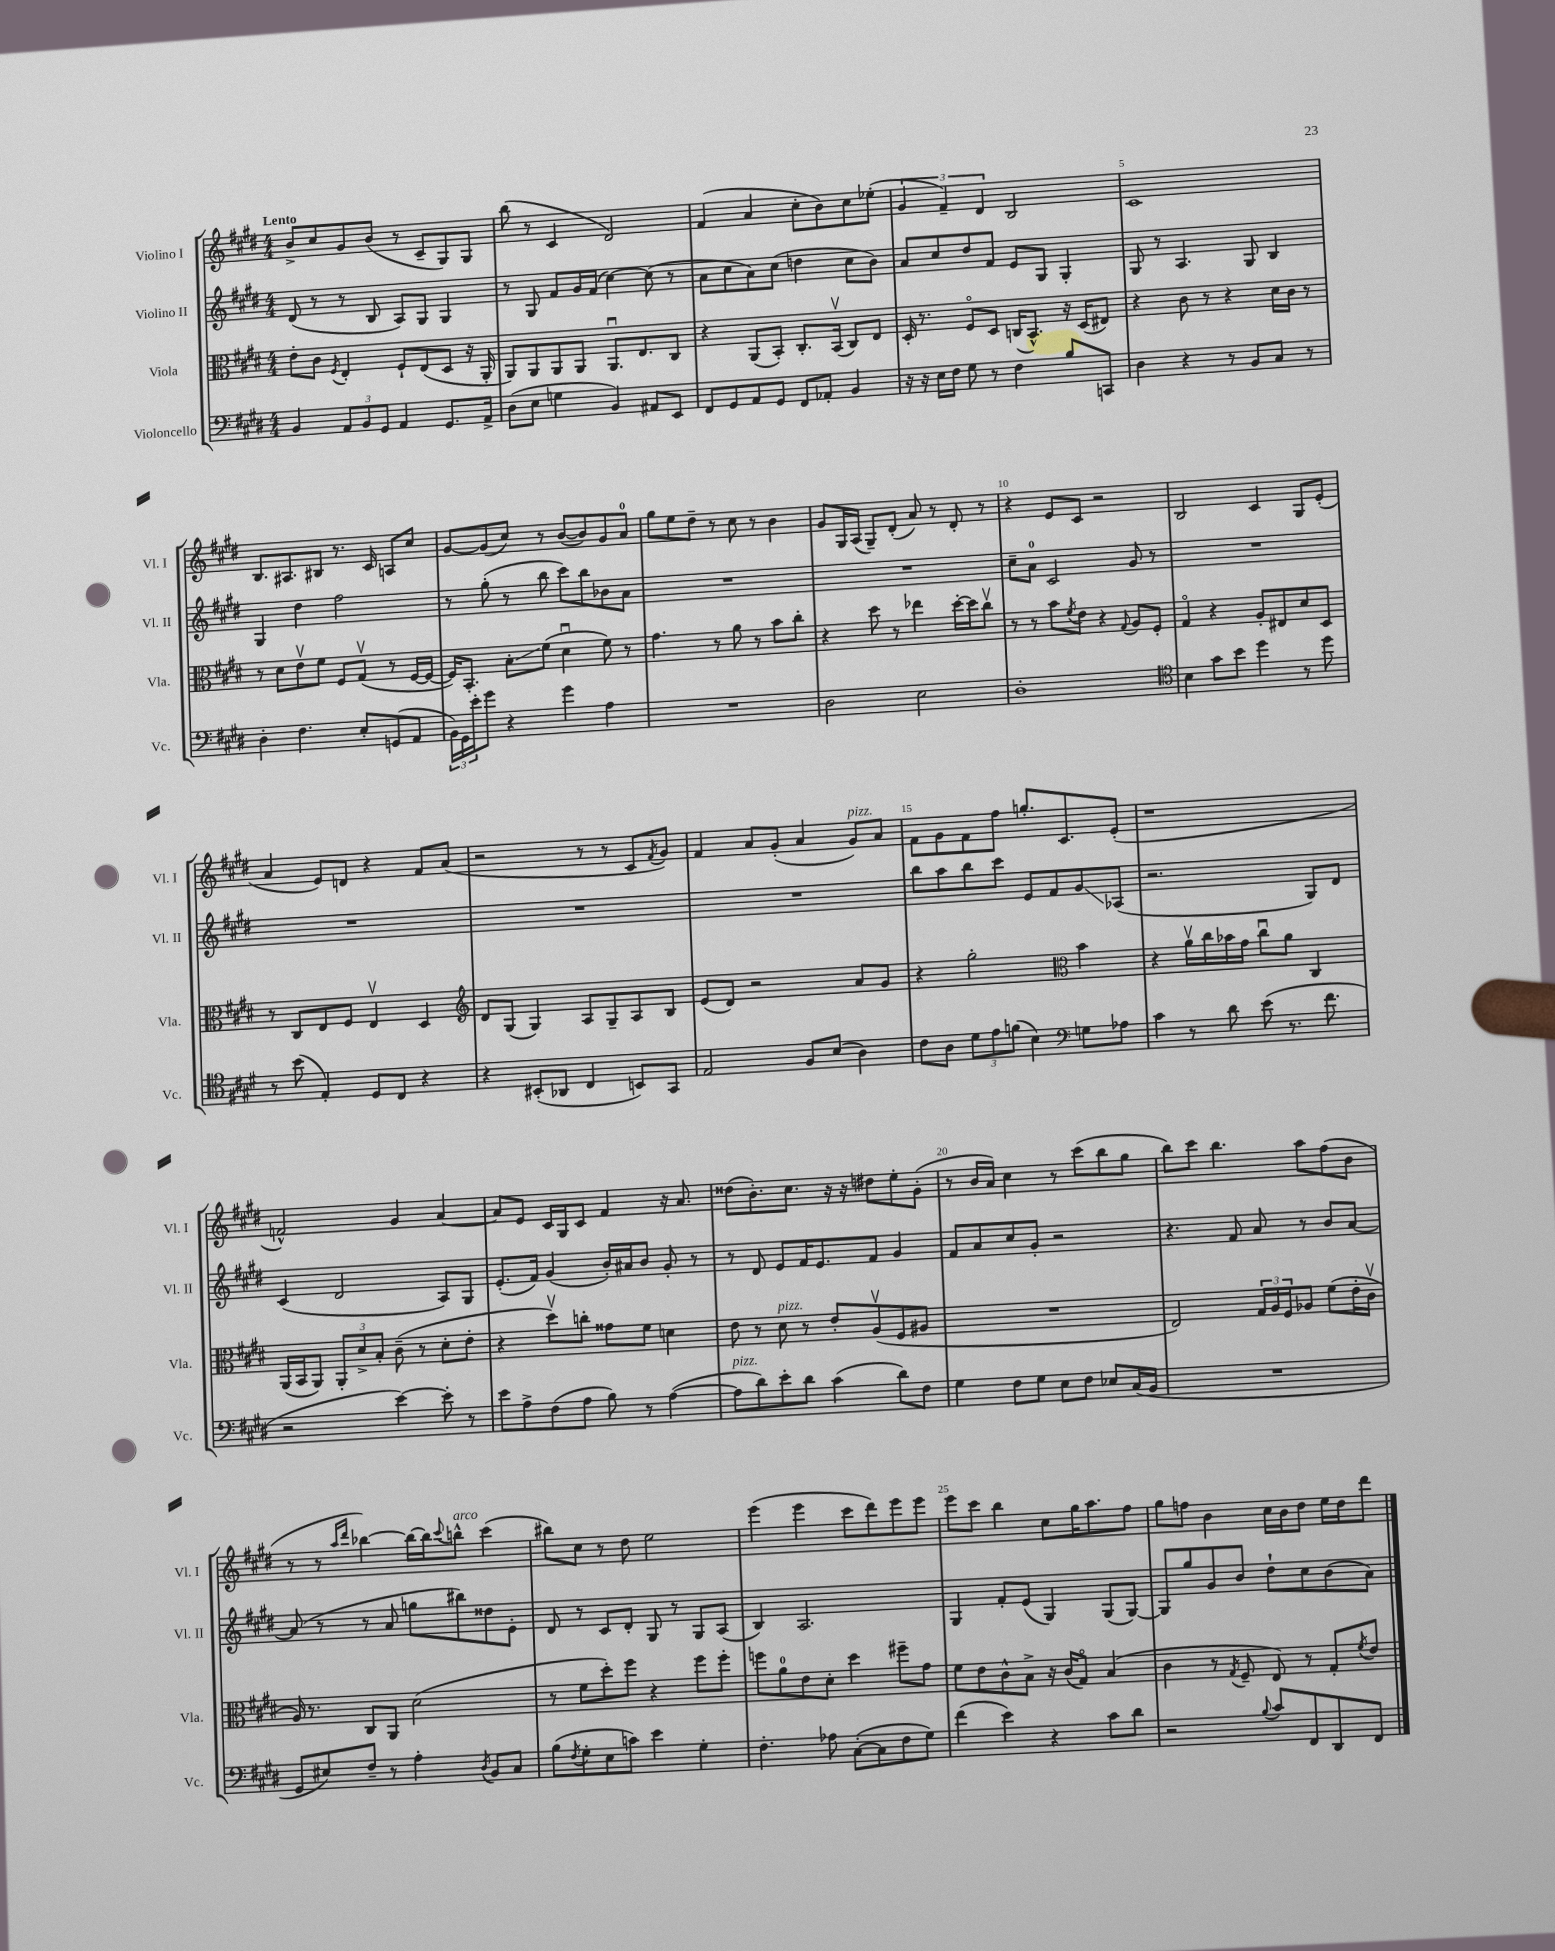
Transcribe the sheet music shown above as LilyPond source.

<<
\new StaffGroup <<
\new Staff = "s0" \with { instrumentName = "Violino I" shortInstrumentName = "Vl. I" } {
    \clef treble \key e \major \numericTimeSignature \time 4/4 \tempo "Lento"
    b'8-> cis''8 gis'8 b'8( r8 cis'8-- gis8) gis8 |
    b''8( r8 cis'4 dis'2) |
    fis'4( a'4 cis''8-. b'8) cis''8 ees''8-.( |
    \tuplet 3/2 { gis'4 fis'4--) dis'4 } b2 |
    cis'1 |
    b8. ais8. bis8 r8. cis'16 a8 cis''8 |
    gis'8~ gis'8( cis''8) r8 b'8~( b'8) gis'8 a'8-0 |
    gis''8 e''8 dis''8-- r8 cis''8 r8 b'4 |
    gis'8 gis16 a16( gis8--) dis'8-.( a'8) r8 dis'8-. r8 |
    r4 e'8 cis'8 r2 |
    b2 cis'4 gis8 e'8-.( |
    a'4 e'8) d'8 r4 fis'8 a'8( |
    r2 r8 r8 cis'8 \acciaccatura { fis'8 } gis'8) |
    fis'4 a'8 gis'8-.( a'4 gis'8^\markup { \italic "pizz." }) a'8 |
    fis'8 gis'8 fis'8 fis''8 g''8.-. cis'8. e'8-.( |
    r1 |
    f'2-^) gis'4 a'4~ |
    a'8 e'8 cis'16 gis16 cis'8 fis'4 r16 a'8. |
    disis''8( b'8.-.) cis''8. r16 r16 dis''8 e''8-. gis'8-.( |
    r8 b'16 a'16) cis''4 r8 cis'''8( b''8 gis''8 |
    b''8) cis'''8 b''4. a''8 fis''8( b'8 |
    r8 r8 \grace { a''16 dis'''16 } bes''4~) bes''16~ bes''16 \appoggiatura { cis'''8 } b''8-^^\markup { \italic "arco" } cis'''4( |
    bis''8) cis''8 r8 dis''8 e''2 |
    e'''4( e'''4 cis'''8 dis'''8) e'''8 e'''8 |
    e'''8 cis'''8 b''4 cis''8 gis''16 a''8. fis''8 |
    gis''8 f''8 b'4 cis''16 b'16 dis''8 e''16 dis''16 dis'''8 \bar "|." |
}
\new Staff = "s1" \with { instrumentName = "Violino II" shortInstrumentName = "Vl. II" } {
    \clef treble \key e \major \numericTimeSignature \time 4/4
    dis'8( r8 r8 b8 a8) gis8 gis4 |
    r8 gis8 fis'8 gis'16 fis'16( cis''4~) cis''8( r8 |
    a'8 cis''8 a'8) cis''8( d''4 cis''8 b'8) |
    a'8 cis''8 dis''8 fis'8 e'8 gis8 gis4-. |
    gis8 r8 a4. gis8 b4 |
    gis4 dis''4 fis''2 |
    r8 gis''8-.( r8 b''8 cis'''8) b''8 bes'8 a'8 |
    R1 |
    R1 |
    cis''8-- a'8-0 cis'2 gis'8 r8 |
    R1 |
    R1 |
    R1 |
    R1 |
    b''8 a''8 b''8 cis'''8 e'8 fis'8 gis'8\glissando aes8( |
    r2. gis8) dis'8 |
    cis'4( dis'2 a8) gis8 |
    e'8.-.( fis'16) gis'4( b'16-.) ais'16 b'8 gis'8-. r8 |
    r8 dis'8 e'8 fis'16 e'8. fis'8 gis'4 |
    fis'8 a'8 cis''8 gis'8-. r2 |
    r4. fis'8 a'8 r8 b'8 a'8~ |
    a'8( r8 r8 a'8 g''8 bis''8) disis''8 e'8-. |
    dis'8 r8 cis'8 dis'8-. gis8 r8 gis8 a8( |
    b4) a2. |
    gis4 fis'8-. e'8( gis4) gis8( gis8~) |
    gis8 gis''8 gis'8 b'8 dis''8-! cis''8 b'8( a'8) \bar "|." |
}
\new Staff = "s2" \with { instrumentName = "Viola" shortInstrumentName = "Vla." } {
    \clef alto \key e \major \numericTimeSignature \time 4/4
    e'8-. cis'8 \acciaccatura { fis8 } e4-. fis8-! e8( dis8 r16 a,16-. |
    a,8) a,8 a,8 a,8 a,8.\downbow e8. cis8 |
    r4 a,8( b,8-.) cis8.-. b,16\upbow( cis8) e8 |
    dis16-. r8. fis8\flageolet dis8 c16( b,8.-^) r16 dis16( eis8) |
    r4 cis'8 r8 r4 dis'16 cis'16 r8 |
    r8 dis'8 e'8\upbow fis'8 fis8 gis8\upbow( r8 fis16~ fis16~ |
    fis16) b,8.-. b8-.\glissando fis'8( dis'4\downbow fis'8) r8 |
    gis'4. r8 a'8 r8 b'8 cis''8-. |
    r4 dis''8 r8 ees''4 dis''16~-. dis''16 cis''8\upbow |
    r8 r8 b'8 \acciaccatura { fis'8 } e'8 r4 \appoggiatura { gis8 } a8 fis8-. |
    gis4\flageolet r4 a8-. eis8 dis'8 dis8 |
    r8 cis8 e8 fis8 e4\upbow dis4 |
    \clef treble dis'8 gis8( gis4) a8 gis8-- a8 b8 |
    e'8( dis'8) r2 a'8 gis'8 |
    r4 gis''2-. \clef alto b'4 |
    r4 a'16\upbow cis''16 bes'16 gis'16 cis''8\downbow a'8 cis4 |
    a,16( b,16 a,8) \tuplet 3/2 { a,8-. dis'8-> b8-. } cis'8--( r8 dis'8-. e'8-. |
    r4 dis''8\upbow) c''8-. gisis'8 fis'8 d'4 |
    e'8 r8 dis'8^\markup { \italic "pizz." } r8 e'8-. a8\upbow( fis8 ais8 |
    R1 |
    e2) \tuplet 3/2 { gis16 a16 fis16 } aes8 fis'8( e'16-. cis'16\upbow |
    a16) r8. cis8 a,8 dis'2( |
    r8 fis'8 dis''8-.) fis''8 r4 fis''8 fis''8-. |
    f''8 a'8-0 e'8 dis'8-. dis''4 fis''8-- gis'8 |
    fis'8 e'8 cis'8-^ b8-> r16 cis'16( gis8\flageolet) b4( |
    cis'4 r8 \acciaccatura { gis8 } fis8-- e8) r8 gis8-. \acciaccatura { fis'8 } e'8 \bar "|." |
}
\new Staff = "s3" \with { instrumentName = "Violoncello" shortInstrumentName = "Vc." } {
    \clef bass \key e \major \numericTimeSignature \time 4/4
    b,4 \tuplet 3/2 { a,8 b,8 gis,8 } a,4 gis,8. a,16-> |
    dis8( e8 g4 b,4) ais,8 e,8 |
    fis,8 gis,8 a,8 gis,8 fis,8 aes,8-. b,4 |
    r16 r16 e16 fis16 gis8 r8 fis4 b8 c,8 |
    dis4 r4 r8 b,8 cis8 r8 |
    dis4-. fis4. e8-. g,8( a,8 |
    \tuplet 3/2 { b,16) gis,16 e'16-. } gis'8 r4 gis'4 a4 |
    R1 |
    dis2 e2 |
    dis1-. |
    \clef tenor b4 gis'8 b'8 dis''4 r8 dis''8 |
    r8 b'8( e4-.) dis8 cis8 r4 |
    r4 bis,8-.( aes,8 cis4 b,8) gis,8 |
    e2 fis8 b8( a4) |
    cis'8 a8 \tuplet 3/2 { dis'8 e'8 f'8( } b4) \clef bass g8 aes8 |
    cis'4 r8 dis'8 e'8( r8. fis'8. |
    r2 e'4~) e'8-. r8 |
    e'8 a8-> fis8( a8 b8) r8 a4~( |
    a8^\markup { \italic "pizz." } dis'8) e'8-. dis'8 cis'4( dis'8) fis8 |
    gis4 fis8 gis8 e8 fis8 ees8 cis16( b,16 |
    R1 |
    gis,8 eis8) fis8-- r8 a4-. \acciaccatura { dis8 } b,8 cis8 |
    b8( \acciaccatura { fis8 } gis8-. e8 c'8) e'4 gis4-. |
    fis4.-. aes8 cis8~-.( cis8 fis8 gis8) |
    fis'4( e'4) r4 cis'8 dis'8 |
    r2 \appoggiatura { b8 } cis'8 fis,8 dis,8 fis,8 \bar "|." |
}
>>
>>
\layout { \context { \Score \override BarNumber.break-visibility = ##(#f #t #t) barNumberVisibility = #(every-nth-bar-number-visible 5) } }
